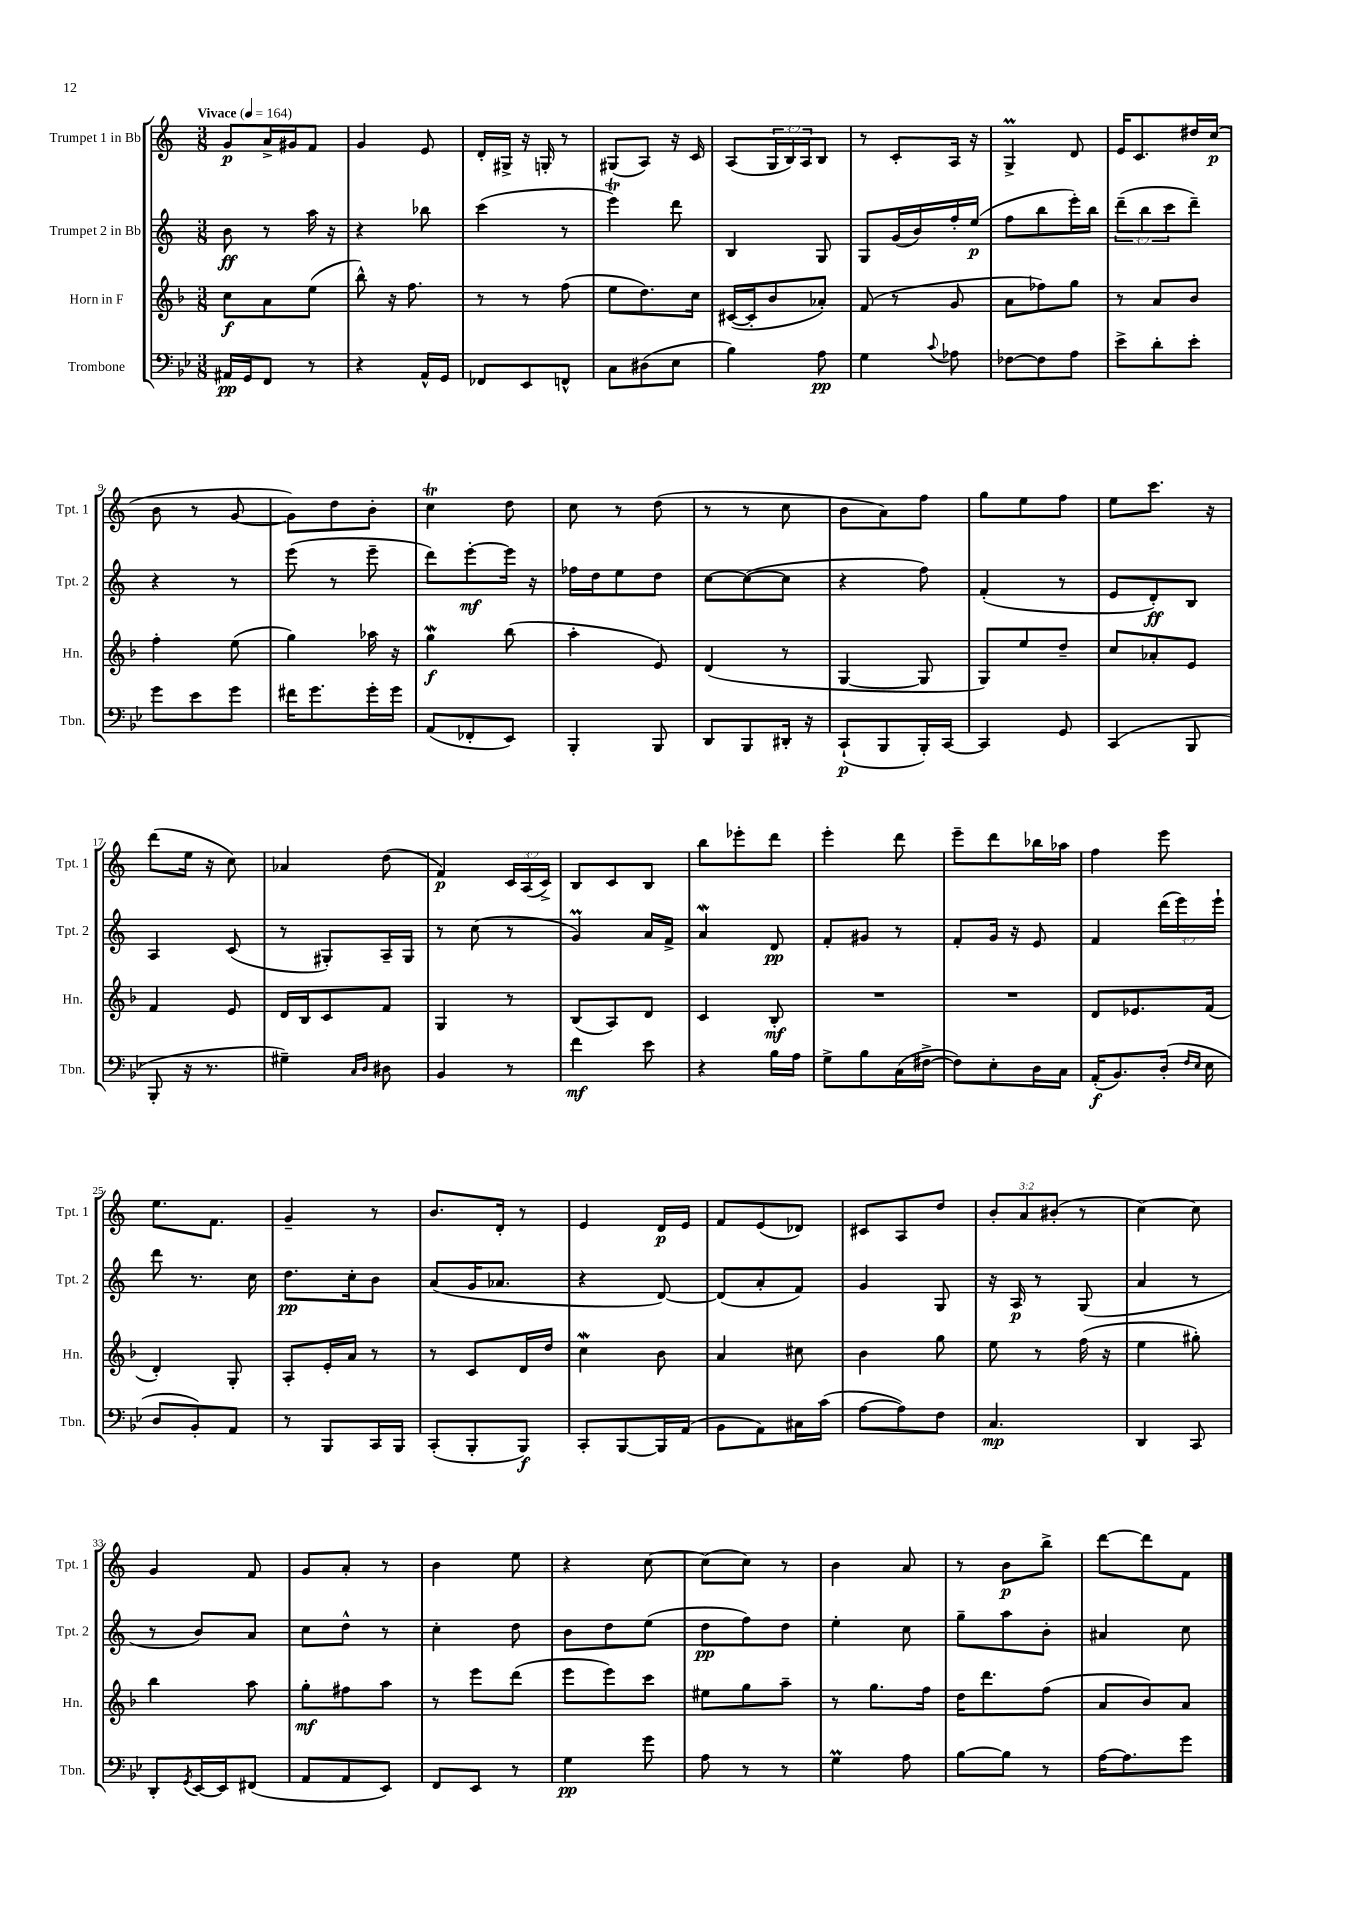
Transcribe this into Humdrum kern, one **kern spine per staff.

**kern	**kern	**kern	**kern
*staff4	*staff3	*staff2	*staff1
*clefF4	*clefG2	*clefG2	*clefG2
*k[b-e-]	*k[b-]	*k[]	*k[]
*M3/8	*M3/8	*M3/8	*M3/8
*MM164	*MM164	*MM164	*MM164
16AA#	8cc	8b	8g
16GG	.	.	.
8FF	8a	8r	16a^
.	.	.	16g#
8r	(8ee	16aa	8f
.	.	16r	.
=	=	=	=
4r	8bb-^^)	4r	4g
.	16r	.	.
.	8.ff	.	.
16AA^^	.	8bb-	8e
16GG	.	.	.
=	=	=	=
8FF-	8r	(4ccc	16d'
.	.	.	16G#^
8EE-	8r	.	16r
.	.	.	16G'
8FF^^	(8ff	8r	8r
=	=	=	=
8C	8ee	4eee)	(8G#
(8D#	8.dd)	.	8A)
8E-	.	8ddd	16r
.	16cc	.	16c
=	=	=	=
4B-)	([16c#	4B	(8A
.	16c#']	.	.
.	8b-	.	24G
.	.	.	24B)
.	.	.	24A
8A	8a-')	8G	8B
=	=	=	=
4G	(8f	8G	8r
.	8r	(16g	8c'
.	.	16b)	.
8qqc	.	.	.
8A-	8g	16ff'	16A
.	.	(16ee	16r
=	=	=	=
[8F-	8a	8ff	4G^
8F-]	8ff-)	8bb	.
8A	8gg	16eee')	8d
.	.	16bb	.
=	=	=	=
8e-^	8r	(12ddd~	16e
.	.	.	8.c
.	.	12bb	.
8d'	8a	.	.
.	.	12ccc	.
8e-'	8b-	8ddd~)	16dd#
.	.	.	(16cc
=	=	=	=
8g	4ff'	4r	8b
8e-	.	.	8r
8g	(8ee	8r	[8g
=	=	=	=
16f#	4gg)	(8eee	8g])
8.g	.	.	.
.	.	8r	8dd
16g'	16aa-	8eee~	8b'
16g	16r	.	.
=	=	=	=
(8AA	4gg	8ddd)	4cc
8FF-'	.	[8eee'	.
8EE-)	(8bb-	16eee]	8dd
.	.	16r	.
=	=	=	=
4BBB-'	4aa'	16ff-	8cc
.	.	16dd	.
.	.	8ee	8r
8BBB-	8e)	8dd	(8dd
=	=	=	=
8DD	(4d	[8cc	8r
8BBB-	.	(8cc_	8r
16DD#'	8r	8cc]	8cc
16r	.	.	.
=	=	=	=
(8CC`	[4G	4r	8b
8BBB-	.	.	8a)
16BBB-')	8G]	8ff)	8ff
[16CC	.	.	.
=	=	=	=
4CC]	8G)	(4f'	8gg
.	8ee	.	8ee
8GG	8dd~	8r	8ff
=	=	=	=
(4CC	8cc	8e	8ee
.	8a-'	8d')	8.ccc
8BBB-	8e	8B	.
.	.	.	16r
=	=	=	=
8BBB-'	4f	4A	(8ddd
16r	.	.	16ee
8.r	.	.	16r
.	8e	(8c	8cc)
=	=	=	=
4G#~)	16d	8r	4a-
.	16B-	.	.
.	8c	8G#')	.
16qqC	.	.	.
16qqD	.	.	.
8D#	8f	16A~	(8dd
.	.	16G#	.
=	=	=	=
4BB-	4G	8r	4f)
.	.	(8cc	.
8r	8r	8r	24c
.	.	.	(24A
.	.	.	24c^)
=	=	=	=
4f	(8B-	4g)	8B
.	8A)	.	8c
8e-	8d	16a	8B
.	.	16f^	.
=	=	=	=
4r	4c	4a	8bb
.	.	.	8eee-'
16B-	8B-'	8d	8ddd
16A	.	.	.
=	=	=	=
8G^	4.r	8f'	4eee'
8B-	.	8g#	.
(16C	.	8r	8ddd
[16F#^	.	.	.
=	=	=	=
8F#])	4.r	8f'	8eee~
8E-'	.	16g	8ddd
.	.	16r	.
16D	.	8e	16bb-
16C	.	.	16aa-
=	=	=	=
(16AA'	8d	4f	4ff
8.BB-)	.	.	.
.	8.e-	.	.
(16D'	.	(24ddd	8eee
.	.	24eee)	.
16qqF	.	.	.
16qqE-	.	.	.
16E-	(16f	.	.
.	.	24eee`	.
=	=	=	=
8D	4d')	8ddd	8.ee
8BB-')	.	8.r	.
.	.	.	8.f
8AA	8G'	.	.
.	.	16cc	.
=	=	=	=
8r	8A'	8.dd	4g~
8BBB-	16e'	.	.
.	16a	16cc'	.
16CC	8r	8b	8r
16BBB-	.	.	.
=	=	=	=
(8CC'	8r	(8a	8.b
8BBB-'	8c	16g	.
.	.	8.a-	16d'
8BBB-)	16d	.	8r
.	16dd	.	.
=	=	=	=
8CC'	4cc	4r	4e
[8BBB-	.	.	.
16BBB-]	8b-	[8d)	16d
(16AA	.	.	16e
=	=	=	=
8BB-	4a	(8d]	8f
8AA)	.	8a'	(8e
16C#	8cc#	8f)	8d-)
(16c	.	.	.
=	=	=	=
[8A	4b-	4g	8c#
8A])	.	.	8A
8F	8gg	8G	8dd
=	=	=	=
4.C	8ee	16r	12b'
.	.	16A	.
.	.	.	12a
.	8r	8r	.
.	.	.	(12b#'
.	(16ff	(8G	8r
.	16r	.	.
=	=	=	=
4DD	4ee	4a	[4cc)
8CC	8gg#')	8r	8cc]
=	=	=	=
8DD'	4bb-	8r	4g
8qGG	.	.	.
[16EE-	.	8b)	.
16EE-]	.	.	.
(8FF#	8aa	8a	8f
=	=	=	=
8AA	8gg'	8cc	8g
8AA	8ff#	8dd^^	8a'
8EE-)	8aa	8r	8r
=	=	=	=
8FF	8r	4cc'	4b
8EE-	8eee	.	.
8r	(8ddd	8dd	8ee
=	=	=	=
4G	8eee	8b	4r
.	8eee)	8dd	.
8g	8ccc	(8ee	[8cc
=	=	=	=
8A	8ee#	8dd	(8cc]
8r	8gg	8ff)	8cc)
8r	8aa~	8dd	8r
=	=	=	=
4G	8r	4ee'	4b
.	8.gg	.	.
8A	.	8cc	8a
.	16ff	.	.
=	=	=	=
[8B-	16dd	8gg~	8r
.	8.ddd	.	.
8B-]	.	8aa	8b
8r	(8ff	8b'	8bb^
=	=	=	=
[16A	8a	4a#	[8ddd
8.A]	.	.	.
.	8b-)	.	8ddd]
8g	8a	8cc	8f
==	==	==	==
*-	*-	*-	*-
